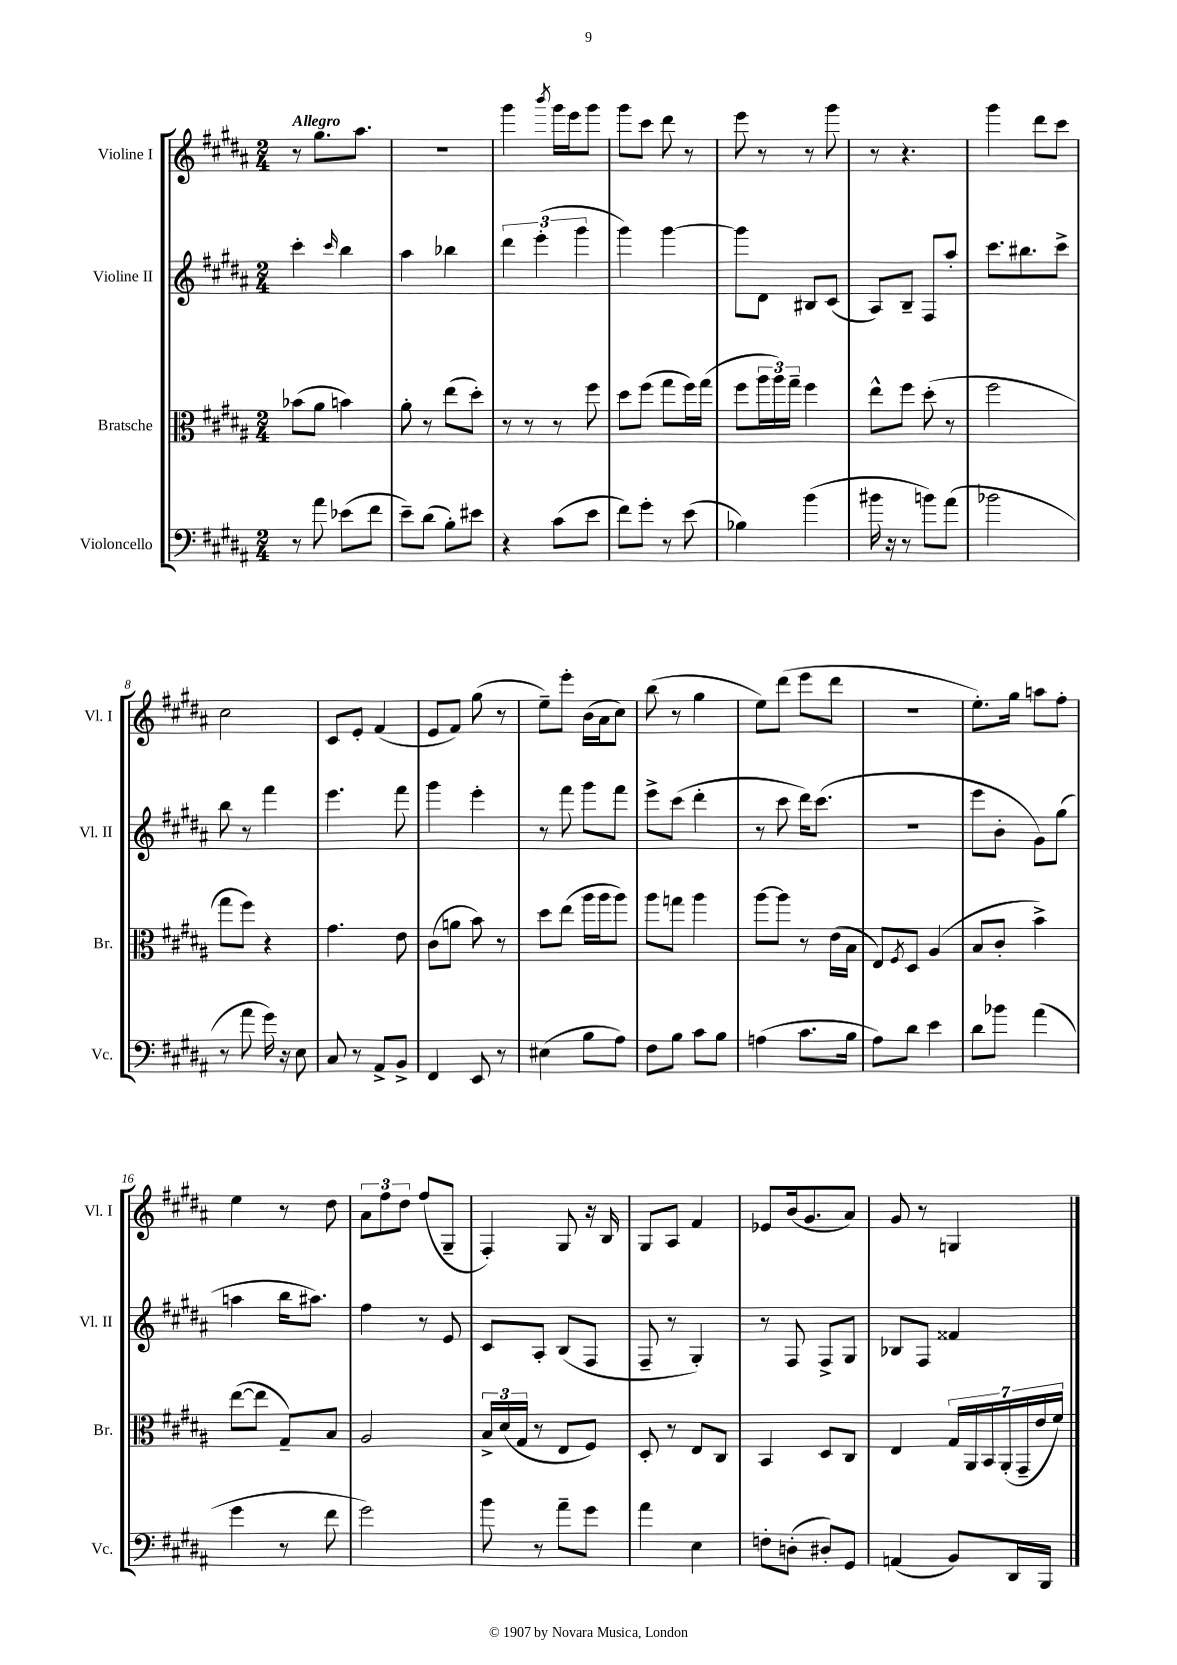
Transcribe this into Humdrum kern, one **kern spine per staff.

**kern	**kern	**kern	**kern
*part4	*part3	*part2	*part1
*staff4	*staff3	*staff2	*staff1
*I"Violoncello	*I"Bratsche	*I"Violine II	*I"Violine I
*I'Vc.	*I'Br.	*I'Vl. II	*I'Vl. I
*clefF4	*clefC3	*clefG2	*clefG2
*k[f#c#g#d#a#]	*k[f#c#g#d#a#]	*k[f#c#g#d#a#]	*k[f#c#g#d#a#]
*M2/4	*M2/4	*M2/4	*M2/4
=1	=1	=1	=1
!	!	!	!LO:TX:a:B:t=Allegro
8r	(8b-X\L	4ccc#'\	8r
8a#\	8a#\J	.	8.gg#\L
.	.	16qqccc#/	.
(8e-X\L	4bn\)	4bb\	.
.	.	.	8.aa#\J
8f#\J	.	.	.
=2	=2	=2	=2
8e~\L)	8a#'\	4aa#\	2r
(8d#\J	8r	.	.
8B'\L)	(8ee\L	4bb-X\	.
8e#X\J	8dd#'\J)	.	.
=3	=3	=3	=3
4r	8r	6ddd#\	4ggg#\
.	8r	.	.
.	.	(6eee'\	.
.	.	.	8qbbb/
(8c#\L	8r	.	16ggg#\LL
.	.	.	16eee\J
.	.	6ggg#\	.
8e\J	8ff#\	.	8ggg#\J
=4	=4	=4	=4
8f#\L)	8dd#\L	4ggg#\)	8ggg#\L
8g#'\J	(8ff#\J	.	8ccc#\J
8r	8gg#\L	[4ggg#\	8ddd#\
(8e\	16ff#\L)	.	8r
.	(16gg#\JJ	.	.
=5	=5	=5	=5
4B-X\)	8ff#\L	8ggg#\L]	8eee\
.	24aa#\L	8d#\J	8r
.	24aa#\)	.	.
.	24gg#~\JJ	.	.
(4b\	4ff#\	8B#X/L	8r
.	.	(8c#/J	8ggg#\
=6	=6	=6	=6
16b#X\	8ee^^\L	8A#/L)	8r
16r	.	.	.
8r	8ff#\J	8B~/J	4.r
8bn\L)	(8dd#'\	8F#/L	.
(8a#\J	8r	8aa#'/J	.
=7	=7	=7	=7
2b-X\	2ff#\	8.ccc#\L	4ggg#\
.	.	8.bb#X\	.
.	.	.	8ddd#\L
.	.	8ccc#^\J	8ccc#\J
!!LO:LB:g=z
=8	=8	=8	=8
8r	8gg#\L	8bb\	2cc#\
8a#\	8ff#\J)	8r	.
16g#\)	4r	4fff#\	.
16r	.	.	.
8E\	.	.	.
=9	=9	=9	=9
8C#/	4.g#\	4.eee\	8c#/L
8r	.	.	8e'/J
8AA#^/L	.	.	(4f#/
8BB^/J	8e\	8fff#\	.
=10	=10	=10	=10
4FF#/	(8c#\L	4ggg#\	8e/L
.	8an\J	.	8f#/J)
8EE/	8b\)	4eee'\	(8gg#\
8r	8r	.	8r
=11	=11	=11	=11
(4E#X\	8dd#\L	8r	8ee~\L)
.	(8ee\J	8fff#\	8eee'\J
8B\L	16aa#\LL	8ggg#\L	(16b\LL
.	16aa#\J	.	16a#\J
8A#\J)	8aa#\J)	8fff#\J	8cc#\J)
=12	=12	=12	=12
8F#\L	8aa#\L	8eee^\L	(8bb\
8B\J	8ggn\J	(8ccc#\J	8r
8c#\L	4aa#\	4ddd#'\	4gg#\
8B\J	.	.	.
=13	=13	=13	=13
(4An\	[8aa#\L	8r	8ee\L)
.	8aa#\J]	8ccc#\	(8ddd#\J
8.c#\L	8r	16ddd#\KL)	8eee\L
.	.	(8.ccc#\J	.
.	(16e\LL	.	8ddd#\J
16B\Jk	16B\JJ	.	.
=14	=14	=14	=14
8A#\L)	8E/L)	2r	2r
.	8qF#/	.	.
8d#\J	8D#/J	.	.
4e\	(4A#/	.	.
=15	=15	=15	=15
8d#\L	8B/L	8eee\L	8.ee'\L)
8b-X\J	8c#'/J	8b'\J	.
.	.	.	16gg#\Jk
(4a#\	4b^\)	8g#\L)	8aan\L
.	.	(8gg#\J	8ff#'\J
!!LO:LB:g=z
=16	=16	=16	=16
4g#\	([8ee\L	4aan\	4ee\
.	8ee\J]	.	.
8r	8G#~/L)	16bb\KL	8r
.	.	8.aa#X\J)	.
8f#\	8B/J	.	8dd#\
=17	=17	=17	=17
2g#\)	2A#/	4ff#\	12a#\L
.	.	.	12ff#\
.	.	.	12dd#\J
.	.	8r	(8ff#/L
.	.	8e/	8G#~/J
=18	=18	=18	=18
8b\	24B^/LL	8c#/L	4F#'/)
.	(24d#/	.	.
.	24G#/JJ	.	.
8r	8r	8A#'/J	.
8a#~\L	8E/L	(8B/L	8G#/
8g#\J	8F#/J)	8F#/J	16r
.	.	.	16B/
=19	=19	=19	=19
4a#\	8D#'/	8F#~/	8G#/L
.	8r	8r	8A#/J
4E\	8E/L	4G#'/)	4f#/
.	8C#/J	.	.
=20	=20	=20	=20
8Fn'\L	4BB/	8r	8e-X/L
(8Dn'\J	.	8F#/	(16b/k
.	.	.	8.g#/
8D#X'/L)	8D#/L	8F#^/L	.
8GG#/J	8C#/J	8G#/J	8a#/J)
=21	=21	=21	=21
(4AAn/	4E/	8B-X/L	8g#/
.	.	8F#/J	8r
8BB/L)	28G#/LL	4f##X/	4Gn/
.	28AA#/	.	.
.	28BB/	.	.
.	(28AA#'/	.	.
16DD#/L	.	.	.
.	28GG#~/	.	.
.	28e/	.	.
16BBB/JJ	.	.	.
.	28f#/JJ)	.	.
==	==	==	==
*-	*-	*-	*-
